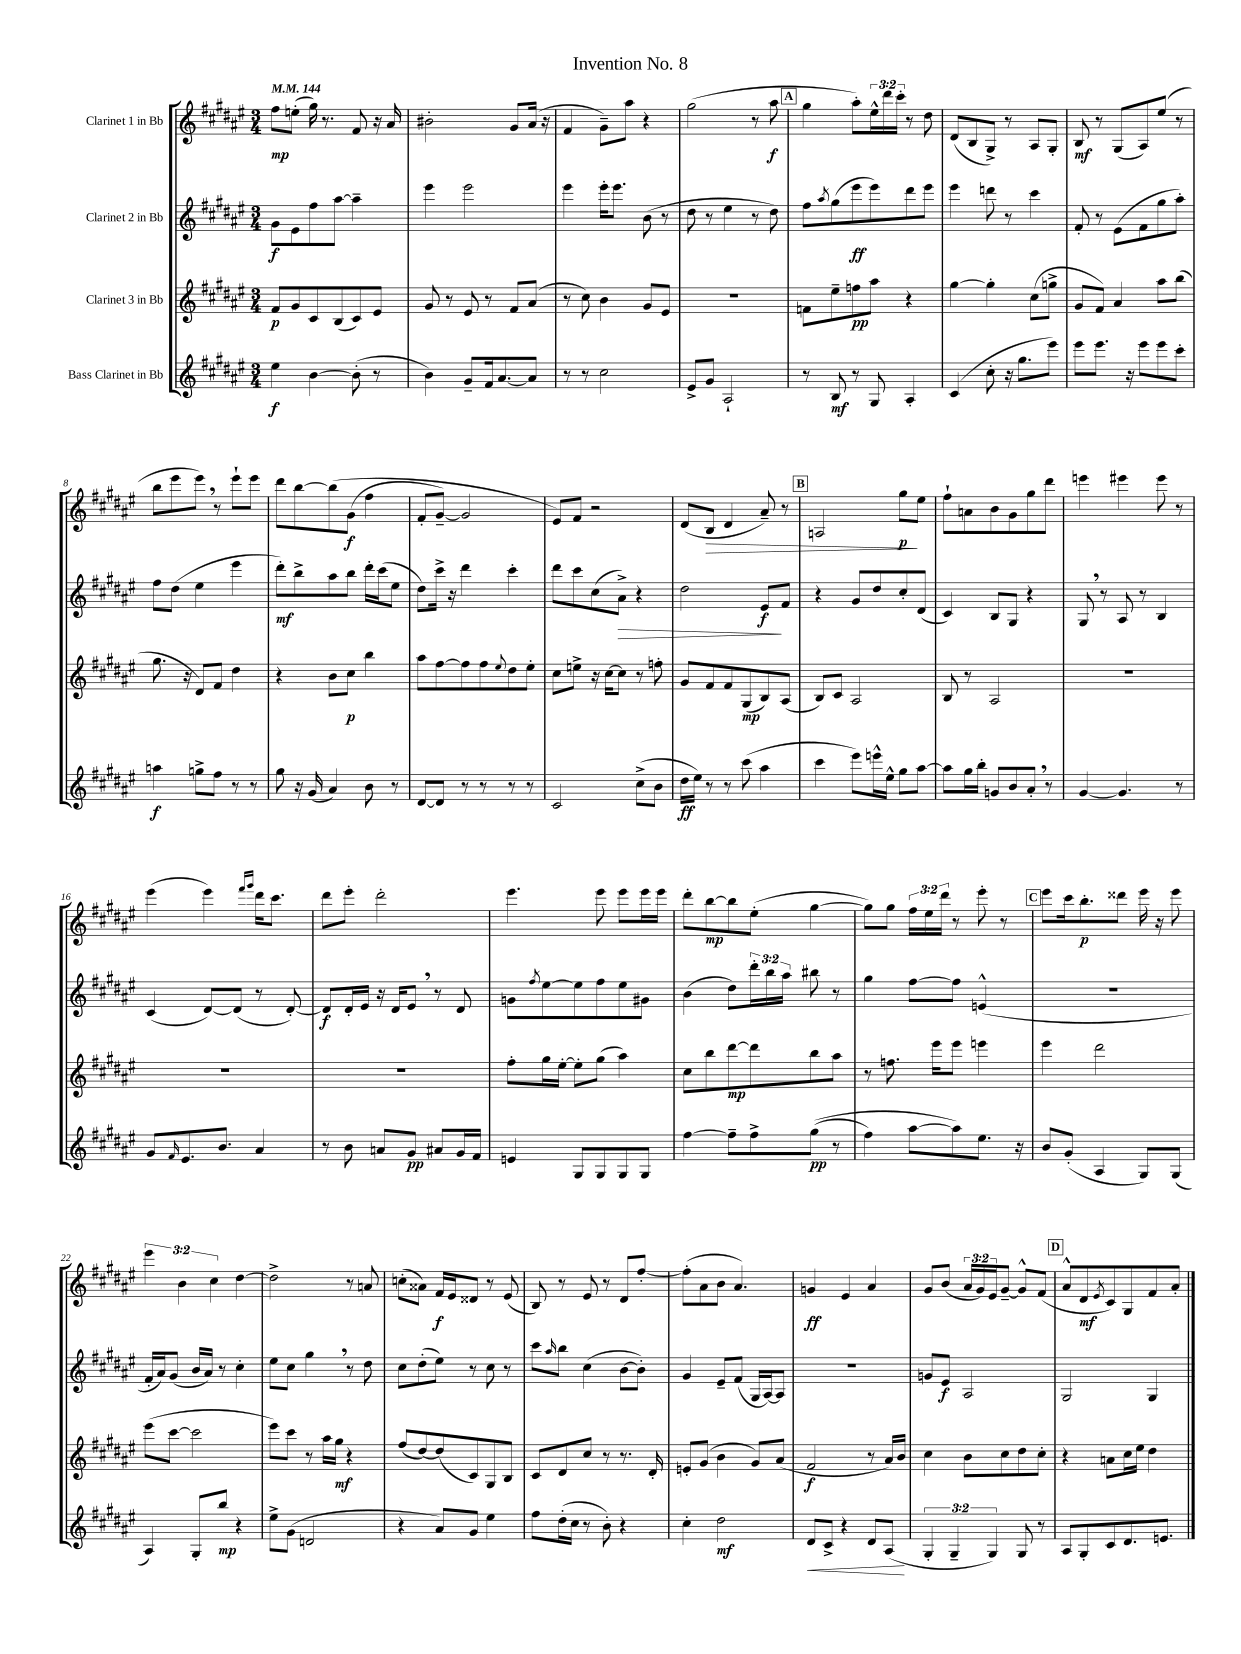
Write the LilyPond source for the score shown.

\header { title = "Invention No. 8" }
<<
\new StaffGroup <<
\new Staff = "s0" \with { instrumentName = "Clarinet 1 in Bb" } {
    \clef treble \key fis \major \numericTimeSignature \time 3/4 \override Staff.TupletNumber.text = #tuplet-number::calc-fraction-text \tempo 4 = 144
    fis''8\mp e''8-.( gis''16) r8. fis'8 r16 ais'16 |
    bis'2-. gis'8 ais'16( r16 |
    fis'4 gis'8--) ais''8 r4 |
    gis''2( r8 ais''8\f |
    \mark \markup { \box "A" } gis''4 ais''8-.) \tuplet 3/2 { eis''16-^ dis'''16 cis'''16-. } r8 dis''8 |
    dis'8( b8 gis8->) r8 ais8 gis8-. |
    b8\mf r8 gis8( ais8) eis''8( r8 |
    b''8 eis'''8 eis'''8) \breathe r8 eis'''8-! eis'''8 |
    dis'''8 b''8~ b''8\( gis'8\f( fis''4 |
    fis'8-. gis'8~--) gis'2 |
    eis'8\) fis'8 r2 |
    dis'8( b8\> dis'4 ais'8--) r8 |
    \mark \markup { \box "B" } a2 gis''8\p\! eis''8 |
    fis''8-! a'8 b'8 gis'8 gis''8 dis'''8 |
    e'''4 eis'''4 eis'''8 r8 |
    eis'''4( eis'''4) \grace { fis'''16 gis'''16 } dis'''16 cis'''8. |
    dis'''8 eis'''8-. dis'''2-. |
    eis'''4. eis'''8 eis'''8 eis'''16 eis'''16 |
    dis'''8-. b''8~\mp b''8 eis''8-.( gis''4~ |
    gis''8) gis''8 \tuplet 3/2 { fis''16 eis''16 dis'''16 } r8 eis'''8-. r8 |
    \mark \markup { \box "C" } eis'''8 cis'''16 b''8.-.\p disis'''8 eis'''16 r16 eis'''8 |
    \tuplet 3/2 { eis'''4 b'4 cis''4 } dis''4~ |
    dis''2-> r8 a'8 |
    c''8-.( aisis'8) fis'16\f eis'16 disis'8 r8 eis'8( |
    b8) r8 eis'8 r8 dis'8 fis''8~-. |
    fis''8-.( ais'8 b'8 ais'4.) |
    g'4\ff eis'4 ais'4 |
    gis'8 b'8( \tuplet 3/2 { ais'16 gis'16) eis'16 } gis'8~-- gis'8-^ fis'8( |
    \mark \markup { \box "D" } ais'8-^ dis'8\mf \acciaccatura { eis'8 } cis'8) gis8 fis'8 ais'8-. \bar "|." |
}
\new Staff = "s1" \with { instrumentName = "Clarinet 2 in Bb" } {
    \clef treble \key fis \major \numericTimeSignature \time 3/4 \override Staff.TupletNumber.text = #tuplet-number::calc-fraction-text
    gis'8\f eis'8 fis''8 ais''8~ ais''4-- |
    eis'''4 eis'''2 |
    eis'''4 eis'''16-. eis'''8. b'8( r8 |
    dis''8 r8 eis''4 r8 dis''8) |
    \mark \markup { \box "A" } fis''8 \acciaccatura { ais''8 } gis''8( eis'''8\ff eis'''8) dis'''8 eis'''8 |
    eis'''4 d'''8 r8 cis'''4 |
    fis'8-. r8 eis'8( fis'8 gis''8 ais''8-.) |
    fis''8 dis''8( eis''4 eis'''4 |
    dis'''8-.\mf) b''8-> ais''8 b''8 dis'''16-. cis'''16( eis''8 |
    dis''8) cis'''16-> r16 dis'''4 cis'''4-. |
    dis'''8 cis'''8 cis''8( ais'8->\>) r4 |
    dis''2 eis'8\f\! fis'8 |
    \mark \markup { \box "B" } r4 gis'8 dis''8 cis''8-. dis'8( |
    cis'4) b8 gis8 r4 |
    gis8 \breathe r8 ais8 r8 b4 |
    cis'4( dis'8~) dis'8( r8 dis'8~-.) |
    dis'8\f dis'16-. eis'16 r16 dis'16 eis'8 \breathe r8 dis'8 |
    g'8 \acciaccatura { fis''8 } eis''8~ eis''8 fis''8 eis''8 gis'8 |
    b'4( dis''8) \tuplet 3/2 { dis'''16-. b''16 ais''16 } bis''8 r8 |
    gis''4 fis''8~ fis''8 e'4-^( |
    \mark \markup { \box "C" } R2. |
    fis'16-. ais'16) gis'8( b'16 ais'16) r8 cis''4-. |
    eis''8 cis''8 gis''4 \breathe r8 dis''8 |
    cis''8 dis''8-.( eis''8) r8 cis''8 r8 |
    cis'''8 \grace { ais''16 } b''8 cis''4( b'8~ b'8-.) |
    gis'4 eis'8-- fis'8( gis16 ais16~) ais8 |
    R2. |
    g'8 eis'8\f ais2 |
    \mark \markup { \box "D" } gis2 gis4 \bar "|." |
}
\new Staff = "s2" \with { instrumentName = "Clarinet 3 in Bb" } {
    \clef treble \key fis \major \numericTimeSignature \time 3/4
    fis'8\p gis'8 cis'8 b8( cis'8) eis'8 |
    gis'8 r8 eis'8 r8 fis'8 ais'8( |
    r8 cis''8) b'4 gis'8 eis'8 |
    R2. |
    \mark \markup { \box "A" } f'8 eis''8-- f''8\pp ais''8 r4 |
    gis''4~ gis''4-. cis''8( g''8-> |
    gis'8 fis'8) ais'4 ais''8 b''8( |
    gis''8. r16 dis'8) fis'8 dis''4 |
    r4 b'8 cis''8\p b''4 |
    ais''8 fis''8~ fis''8 fis''8 \appoggiatura { eis''8 } dis''8 eis''8-. |
    cis''8 e''8-> r16 cis''16~ cis''8 r8 f''8-. |
    gis'8 fis'8 fis'8 gis8\mp( b8) ais8( |
    \mark \markup { \box "B" } b8) cis'8 ais2 |
    b8 r8 ais2 |
    R2. |
    R2. |
    R2. |
    fis''8-. gis''16 eis''16~-. eis''8-. gis''8( ais''4) |
    cis''8 b''8 dis'''8~\mp dis'''8 b''8 ais''8 |
    r8 f''8. eis'''16 eis'''8 e'''4 |
    \mark \markup { \box "C" } eis'''4 dis'''2 |
    eis'''8( cis'''8~ cis'''2 |
    eis'''8) cis'''8 r8 ais''16 gis''16\mf r4 |
    fis''8( dis''8~) dis''8( cis'8) gis8 b8 |
    cis'8 dis'8 cis''8 r8 r8. dis'16-. |
    e'8-. gis'8( b'4 gis'8) ais'8( |
    fis'2\f r8 ais'16) b'16 |
    cis''4 b'8 cis''8 dis''8 cis''8-. |
    \mark \markup { \box "D" } r4 a'8 cis''16 eis''16 dis''4 \bar "|." |
}
\new Staff = "s3" \with { instrumentName = "Bass Clarinet in Bb" } {
    \clef treble \key fis \major \numericTimeSignature \time 3/4 \override Staff.TupletNumber.text = #tuplet-number::calc-fraction-text
    eis''4\f b'4~ b'8-.( r8 |
    b'4) gis'8-- fis'16 ais'8.~ ais'8 |
    r8 r8 cis''2 |
    eis'8-> gis'8 ais2-! |
    \mark \markup { \box "A" } r8 b8\mf r8 gis8 ais4-. |
    cis'4( cis''8-. r16 gis''8. eis'''8) |
    eis'''8 eis'''8. r16 eis'''8 eis'''8 cis'''8-. |
    a''4\f g''8-> fis''8 r8 r8 |
    gis''8 r16 gis'16( ais'4) b'8 r8 |
    dis'8~ dis'8 r8 r8 r8 r8 |
    cis'2 cis''8->( b'8 |
    dis''16\ff eis''16) r8 r8 cis'''8( ais''4 |
    \mark \markup { \box "B" } cis'''4 eis'''8) e'''16-^ eis''16-^ gis''8 ais''8~ |
    ais''8 gis''16 b''16-. g'8 b'8 ais'8-. \breathe r8 |
    gis'4~ gis'4. r8 |
    gis'8 \grace { fis'16 } eis'8. b'8. ais'4 |
    r8 b'8 a'8 gis'8\pp ais'8 gis'16 fis'16 |
    e'4 gis8 gis8 gis8 gis8 |
    fis''4~ fis''8-- fis''8-> gis''8\pp(\( r8 |
    fis''4) ais''8~ ais''8\) eis''8. r16 |
    \mark \markup { \box "C" } b'8 gis'8-.( ais4 gis8) gis8( |
    ais4) gis8-. b''8\mp r4 |
    eis''8-> gis'8( d'2 |
    r4 ais'8) gis'8 eis''4 |
    fis''8 dis''16-.( cis''16 r8 b'8-.) r4 |
    cis''4-. dis''2\mf |
    dis'8\< cis'8-> r4 dis'8 ais8\!( |
    \tuplet 3/2 { gis4-. gis4-- gis4) } gis8 r8 |
    \mark \markup { \box "D" } ais8 gis8-. cis'8 dis'8. e'8. \bar "|." |
}
>>
>>
